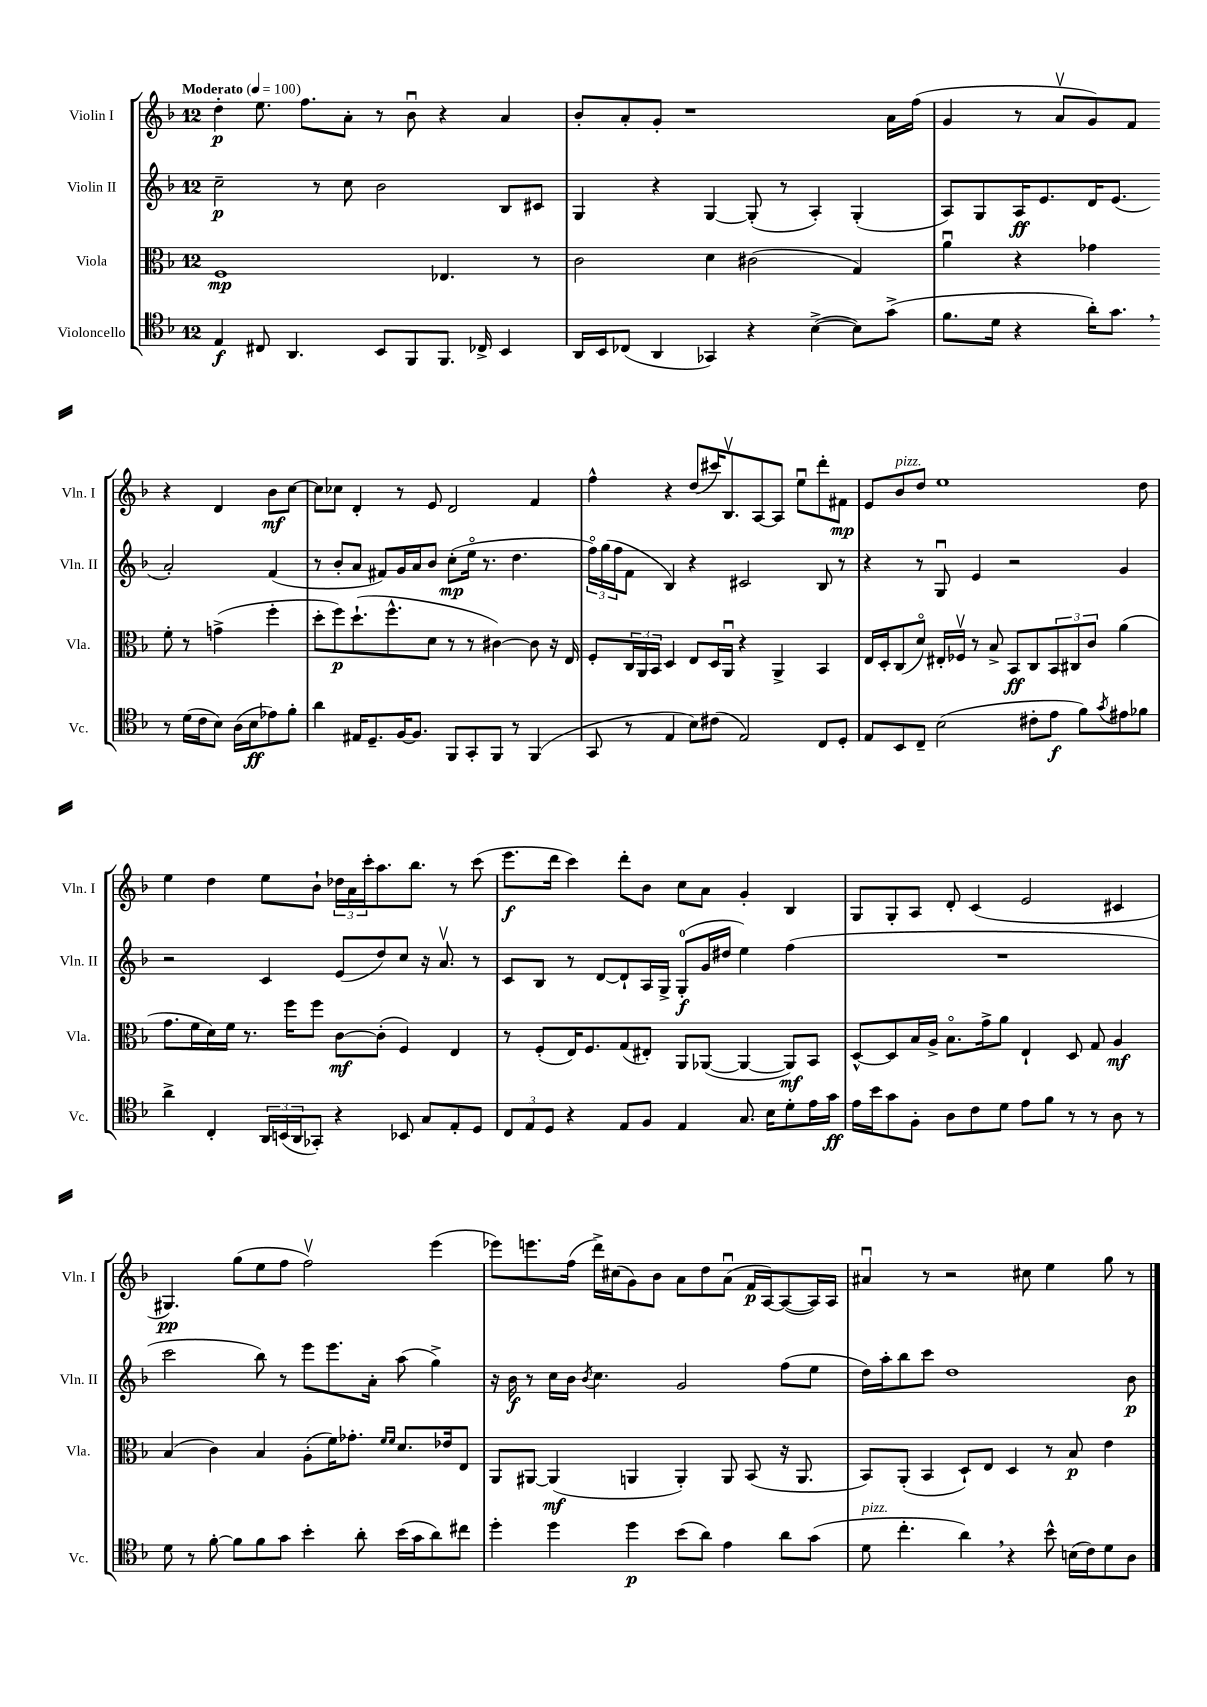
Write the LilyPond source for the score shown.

<<
\new StaffGroup <<
\new Staff = "s0" \with { instrumentName = "Violin I" shortInstrumentName = "Vln. I" } {
    \clef treble \key f \major \once \override Staff.TimeSignature.style = #'single-digit \time 12/8 \tempo "Moderato" 4 = 100
    d''4-.\p e''8. f''8. a'8-. r8 bes'8\downbow r4 a'4 |
    bes'8-. a'8-. g'8-. r1 a'16 f''16( |
    g'4 r8 a'8\upbow g'8) f'8 r4 d'4 bes'8\mf c''8~ |
    c''8 ces''8 d'4-. r8 e'8 d'2 f'4 |
    f''4-^ r4 d''8( cis'''16) bes8.\upbow a8~ a8 e''8\downbow d'''8-. fis'8\mp |
    e'8 bes'8^\markup { \italic "pizz." } d''8 e''1 d''8 |
    e''4 d''4 e''8 bes'8-! \tuplet 3/2 { des''16 a'16 c'''16-. } a''8. bes''8. r8 c'''8( |
    e'''8.\f d'''16 c'''4) d'''8-. bes'8 c''8 a'8 g'4-. bes4 |
    g8 g8-. a8 d'8-. c'4( e'2 cis'4 |
    gis4.\pp) g''8( e''8 f''8 f''2\upbow) e'''4( |
    ees'''8) e'''8. f''16( d'''16->) cis''16( g'8) bes'8 a'8 d''8 a'8\downbow( f'16\p a16~) a8~( a16) a16 |
    ais'4\downbow r8 r2 cis''8 e''4 g''8 r8 \bar "|." |
}
\new Staff = "s1" \with { instrumentName = "Violin II" shortInstrumentName = "Vln. II" } {
    \clef treble \key f \major \once \override Staff.TimeSignature.style = #'single-digit \time 12/8
    c''2--\p r8 c''8 bes'2 bes8 cis'8 |
    g4 r4 g4~ g8-.( r8 a4-.) g4-.( |
    a8) g8 a16\ff e'8. d'16 e'8.( a'2-.) f'4( |
    r8 bes'8-. a'8 fis'8) g'16 a'16 bes'8 c''8-.\mp( e''16\flageolet r8. d''4. |
    \tuplet 3/2 { f''16\flageolet) g''16( f''16 } f'8 bes4) r4 cis'2 bes8 r8 |
    r4 r8 g8\downbow e'4 r2 g'4 |
    r2 c'4 e'8( d''8) c''8 r16 a'8.\upbow r8 |
    c'8 bes8 r8 d'8~ d'8-! a16 g16-> g8-0-.\f( g'16 dis''16 e''4) f''4( |
    R1. |
    c'''2 bes''8) r8 e'''8 e'''8. a'16-. a''8( g''4->) |
    r16 bes'16\f r8 c''16 bes'16 \acciaccatura { bes'8 } c''4. g'2 f''8( e''8 |
    d''16) a''16-. bes''8 c'''8 d''1 bes'8\p \bar "|." |
}
\new Staff = "s2" \with { instrumentName = "Viola" shortInstrumentName = "Vla." } {
    \clef alto \key f \major \once \override Staff.TimeSignature.style = #'single-digit \time 12/8
    f1\mp ees4. r8 |
    c'2 d'4 cis'2( g4) |
    a'4\downbow r4 ges'4 f'8-. r8 g'4->( f''4-. |
    d''8-. f''8\p) d''8.-!( f''8.-^ d'8 r8 r8 cis'4~) cis'8 r16 e16 |
    f8-. \tuplet 3/2 { c16 a,16 bes,16 } d4 e8 d16 a,16\downbow r4 a,4-> bes,4 |
    e16 d16-. c8( d'8\flageolet) eis16-. fes16\upbow r8 bes8-> bes,8\ff c8 \tuplet 3/2 { bes,8 cis8 c'8 } a'4( |
    g'8. f'16 d'16) f'16 r8. f''16 f''8 c'8~\mf c'8-.( f4) e4 |
    r8 f8-.( e16) f8. g8( eis8-.) a,8 aes,8~( aes,4~ aes,8\mf) bes,8 |
    d8~-^ d8 bes16 a16-> bes8.\flageolet g'16-> a'8 e4-! d8 g8 a4\mf |
    bes4( c'4) bes4 a8-.( f'16) ges'8.-. \grace { f'16 f'16 } d'8. ees'16 e8 |
    a,8 ais,8~ ais,4\mf( a,4 a,4-.) a,8 bes,8( r16 a,8. |
    bes,8) a,8-.( bes,4 d8-!) e8 d4 r8 bes8\p e'4 \bar "|." |
}
\new Staff = "s3" \with { instrumentName = "Violoncello" shortInstrumentName = "Vc." } {
    \clef tenor \key f \major \once \override Staff.TimeSignature.style = #'single-digit \time 12/8
    e4\f cis8 a,4. bes,8 f,8 f,8. ces16-> bes,4 |
    a,16 bes,16 ces8( a,4 ges,4) r4 bes4~->( bes8) g'8->( |
    f'8. d'16 r4 a'16-.) g'8. \breathe r8 d'16( c'16 bes8) a16( bes16\ff ees'8) f'8-. |
    a'4 eis16 d8.-- f16~ f8. f,8 g,8-. f,8 r8 f,4( |
    g,8 r8 e4 bes8) cis'8( e2) c8 d8-. |
    e8 bes,8 c8-- bes2( cis'8-. e'8\f f'8) \acciaccatura { g'8 } eis'8 fes'8 |
    a'4-> c4-. \tuplet 3/2 { a,16 b,16( a,16 } ges,8-.) r4 bes,8 g8 e8-. d8 |
    \tuplet 3/2 { c8 e8 d8 } r4 e8 f8 e4 g8. bes16 d'8-. e'16 g'16\ff |
    e'16 bes'16 g'8 f8-. a8 c'8 d'8 e'8 f'8 r8 r8 a8 r8 |
    d'8 r8 f'8~-. f'8 f'8 g'8 bes'4-. a'8-. bes'16( g'16 a'8) cis''8 |
    d''4-. d''4 d''4\p bes'8( a'8) e'4 a'8 g'8( |
    d'8^\markup { \italic "pizz." } c''4.-. a'4) \breathe r4 bes'8-^ b16( c'16) d'8 a8 \bar "|." |
}
>>
>>
\layout { \context { \Score \remove "Bar_number_engraver" } }
